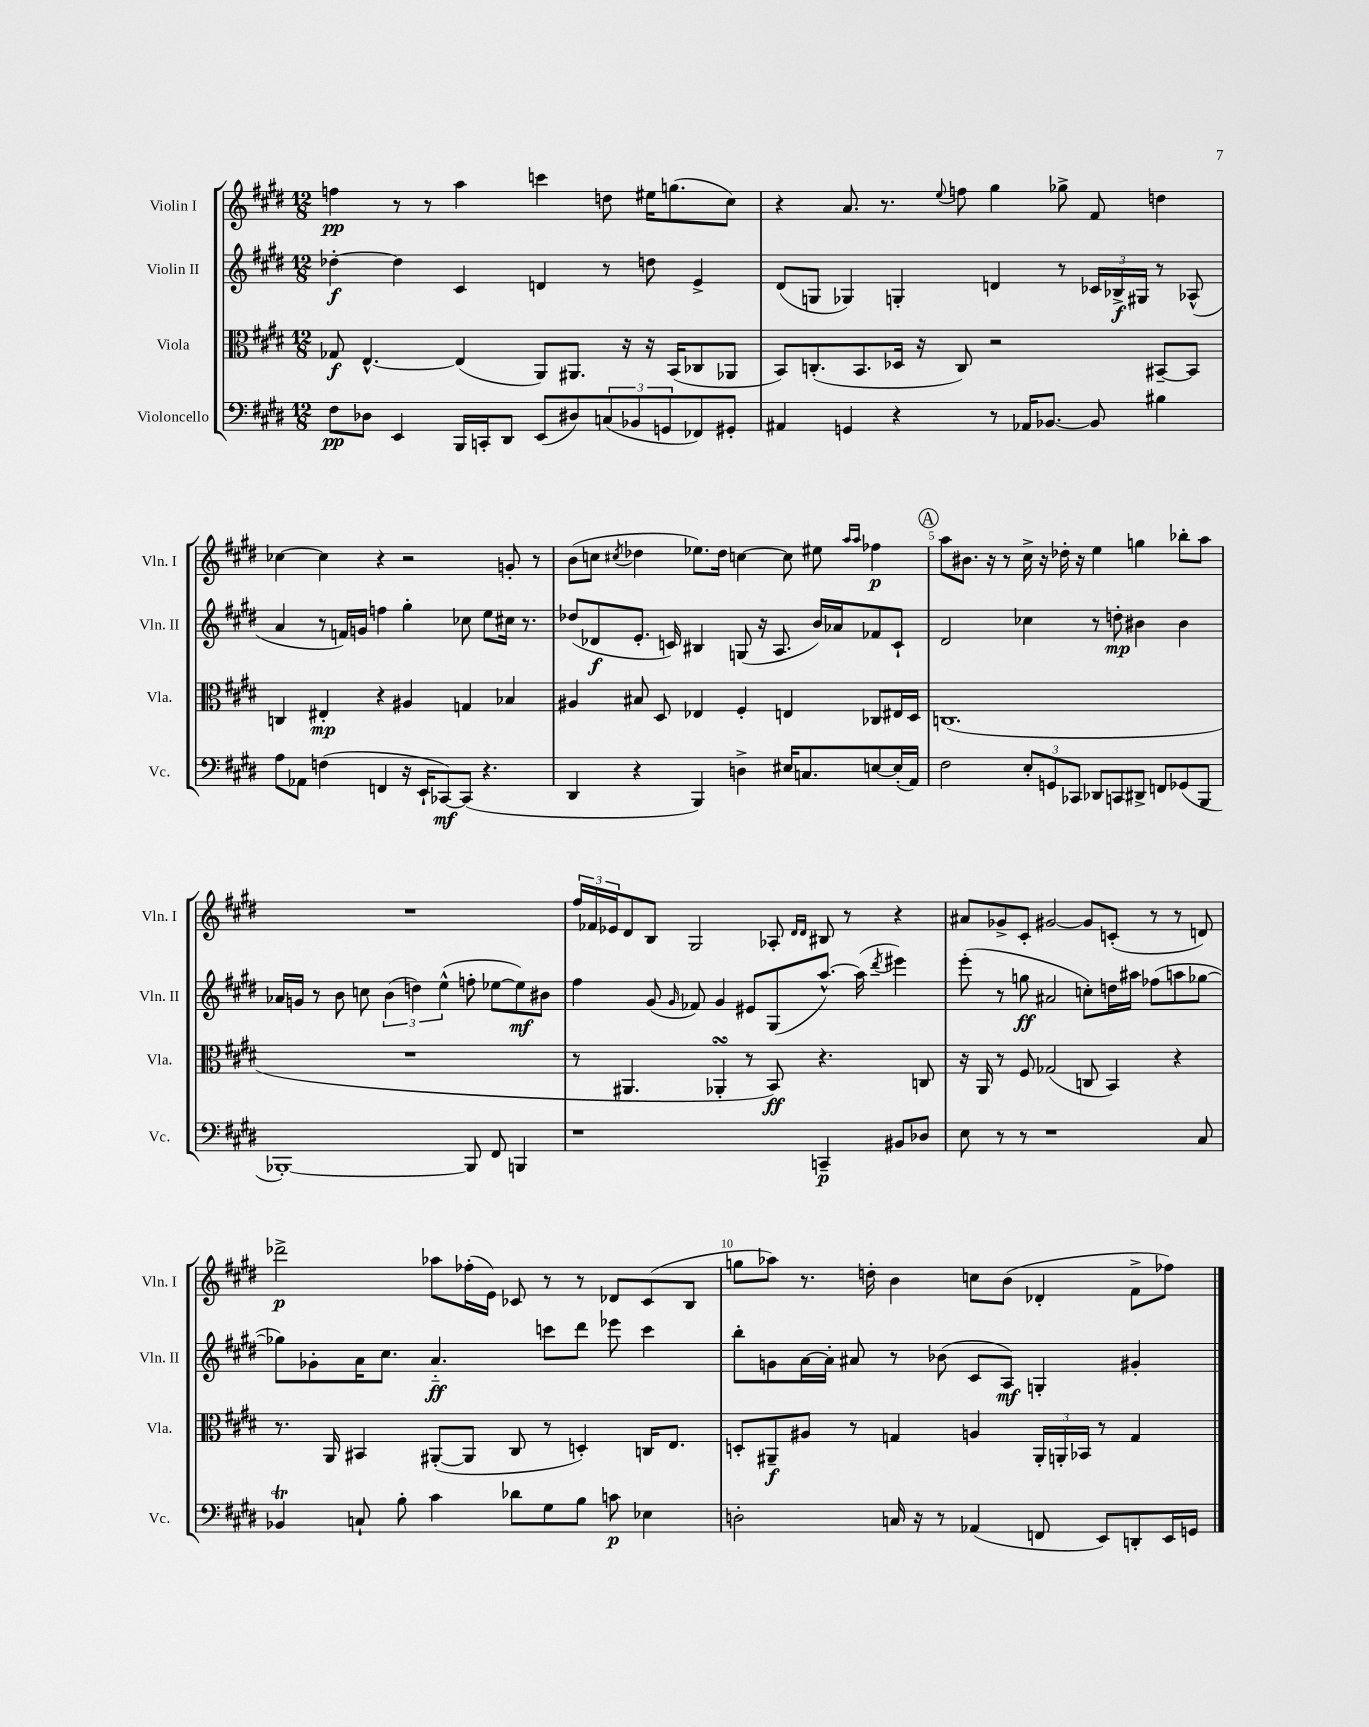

**kern	**kern	**kern	**kern
*staff4	*staff3	*staff2	*staff1
*clefF4	*clefC3	*clefG2	*clefG2
*k[f#c#g#d#]	*k[f#c#g#d#]	*k[f#c#g#d#]	*k[f#c#g#d#]
*M12/8	*M12/8	*M12/8	*M12/8
8F#	8G-	[4dd-'	4ff
8D-	[4.E^^	.	.
4EE	.	4dd-]	8r
.	.	.	8r
16BBB	(4E]	4c#	4aa
16CC'	.	.	.
8DD#	.	.	.
(8EE	8AA)	4d	4ccc
8D#)	8.AA#	.	.
(12C	.	8r	8dd
.	16r	.	.
12BB-	.	.	.
.	16r	8dd	16ee#
12GG	.	.	.
.	(16BB	.	(8.gg
8FF-)	8C-	4e^	.
8GG#'	8AA-	.	8cc#)
=	=	=	=
4AA#	8BB)	(8d#	4r
.	(8.C'	8G	.
4GG	.	4G-)	8.a
.	8.BB	.	.
.	.	.	8.r
4r	16D-	4G'	.
.	16r	.	.
.	.	.	8qqee
.	8C)	.	8ff
8r	2r	4d	4gg#
16AA-	.	.	.
[8.BB-	.	.	.
.	.	8r	8gg-^
8BB-]	.	24c-	8f#
.	.	24B-^	.
.	.	24G#	.
4B#	[8BB#~	8r	4dd
.	8BB#]	(8A-^^	.
=	=	=	=
8A	4C	4a	[4cc-
8AA-	.	.	.
(4F	4E#'	8r	4cc-]
.	.	16f)	.
.	.	16g	.
4FF	4r	4ff	4r
16r	4A#	4gg#'	2r
16EE`	.	.	.
[8CC-)	.	.	.
(8CC-]	4G	8cc-	.
4.r	.	8ee	.
.	4B-	16cc#	8g'
.	.	8.r	.
.	.	.	8r
=	=	=	=
4DD#	4A#	(8dd-	(8b
.	.	8d-	8cc
.	.	.	8qcc#
4r	8B#	8.e'	4dd-
.	8D#	.	.
.	.	16c)	.
4BBB)	4E-	4B#	8.ee-)
.	.	.	16dd-
4D^	4F#'	(8G	[4cc
.	.	16r	.
.	.	8.A	.
16E#	4E	.	8cc]
8.C	.	.	.
.	.	16b)	8ee#
.	.	16a-	.
.	.	.	16qqaa
.	.	.	16qqaa
[8E	8C-	8f-	4ff-
(16E']	16E#	8c`	.
16AA)	16D#	.	.
=	=	=	=
2F#	(1.C	2d#	8aa
.	.	.	8.b#
.	.	.	16r
.	.	.	8r
12E'	.	4cc-	16cc#^
.	.	.	16r
12GG	.	.	.
.	.	.	16dd-'
12CC-	.	.	.
.	.	.	16r
8DD-	.	8r	4ee
8CC	.	8dd'	.
8DD#^	.	4b#	4gg
8FF	.	.	.
(8GG-	.	4b#	8bb-'
8BBB	.	.	8aa
=	=	=	=
[1BBB-')	1.r	16a-	1.r
.	.	16g	.
.	.	8r	.
.	.	8b	.
.	.	8cc	.
.	.	(6b	.
.	.	6dd)	.
.	.	(6ee^^	.
8BBB-]	.	8ff'	.
8FF#	.	[8ee-	.
4BBB	.	8ee-])	.
.	.	8b#	.
=	=	=	=
1r	8r	4ff#	24ff#
.	.	.	24f-
.	.	.	24e-
.	4.AA#	.	8d#
.	.	(8g#	8B
.	.	16qqg#	.
.	.	8f-)	2G#
.	4AA-'	4g#	.
.	8r	8e#	.
.	8BB)	(8G#	8A-'
.	.	.	16qqd#
.	.	.	16qqd#
4CC~	4.r	[8.aa^^)	8B#
.	.	.	8r
.	.	(16aa]	.
.	.	8qddd#	.
8BB#	.	4eee#)	4r
8D-	8C	.	.
=	=	=	=
8E	16r	(8eee'	8a#
.	16AA	.	.
8r	8r	8r	8g-^
8r	8F#	8gg	8c#'
1r	(2G-	2a#	[2g#
.	8C	8cc')	8g#]
.	4BB)	16dd	(8c'
.	.	16aa#	.
.	.	(8ff-	8r
.	4r	8aa	8r
8C#	.	[8gg-	8d)
=	=	=	=
4BB-	8.r	8gg-])	2ddd-^
.	.	8g-'	.
.	16AA	.	.
8C`	4BB#	16a	.
.	.	8.cc#	.
8B'	.	.	.
4c#	([8AA#'	4.a'~	8aa-
.	8AA#]	.	(16ff-'
.	.	.	16e)
8d-	8C#	.	8c-
8G#	8r	8ccc	8r
8B	4D')	8ddd#	8r
8c	.	8eee-	8d-
4E-	16C	4ccc	(8c-
.	8.E	.	.
.	.	.	8B
=	=	=	=
2D'	8D'	8bb'	8gg
.	8AA#~	8g	8aa-)
.	8A#	[16a	8.r
.	.	16a']	.
.	8r	8a#	.
.	.	.	16dd'
16C	4G	8r	4b
16r	.	.	.
8r	.	(8b-	.
(4AA-	4A	8c#	8cc
.	.	8A)	(8b
8FF	24AA#'	4G'	4d-'
.	24AA'	.	.
.	24BB-	.	.
8EE)	8r	.	.
8DD'	4G	4g#'	8f#^
16EE	.	.	8ff-)
16GG	.	.	.
==	==	==	==
*-	*-	*-	*-
